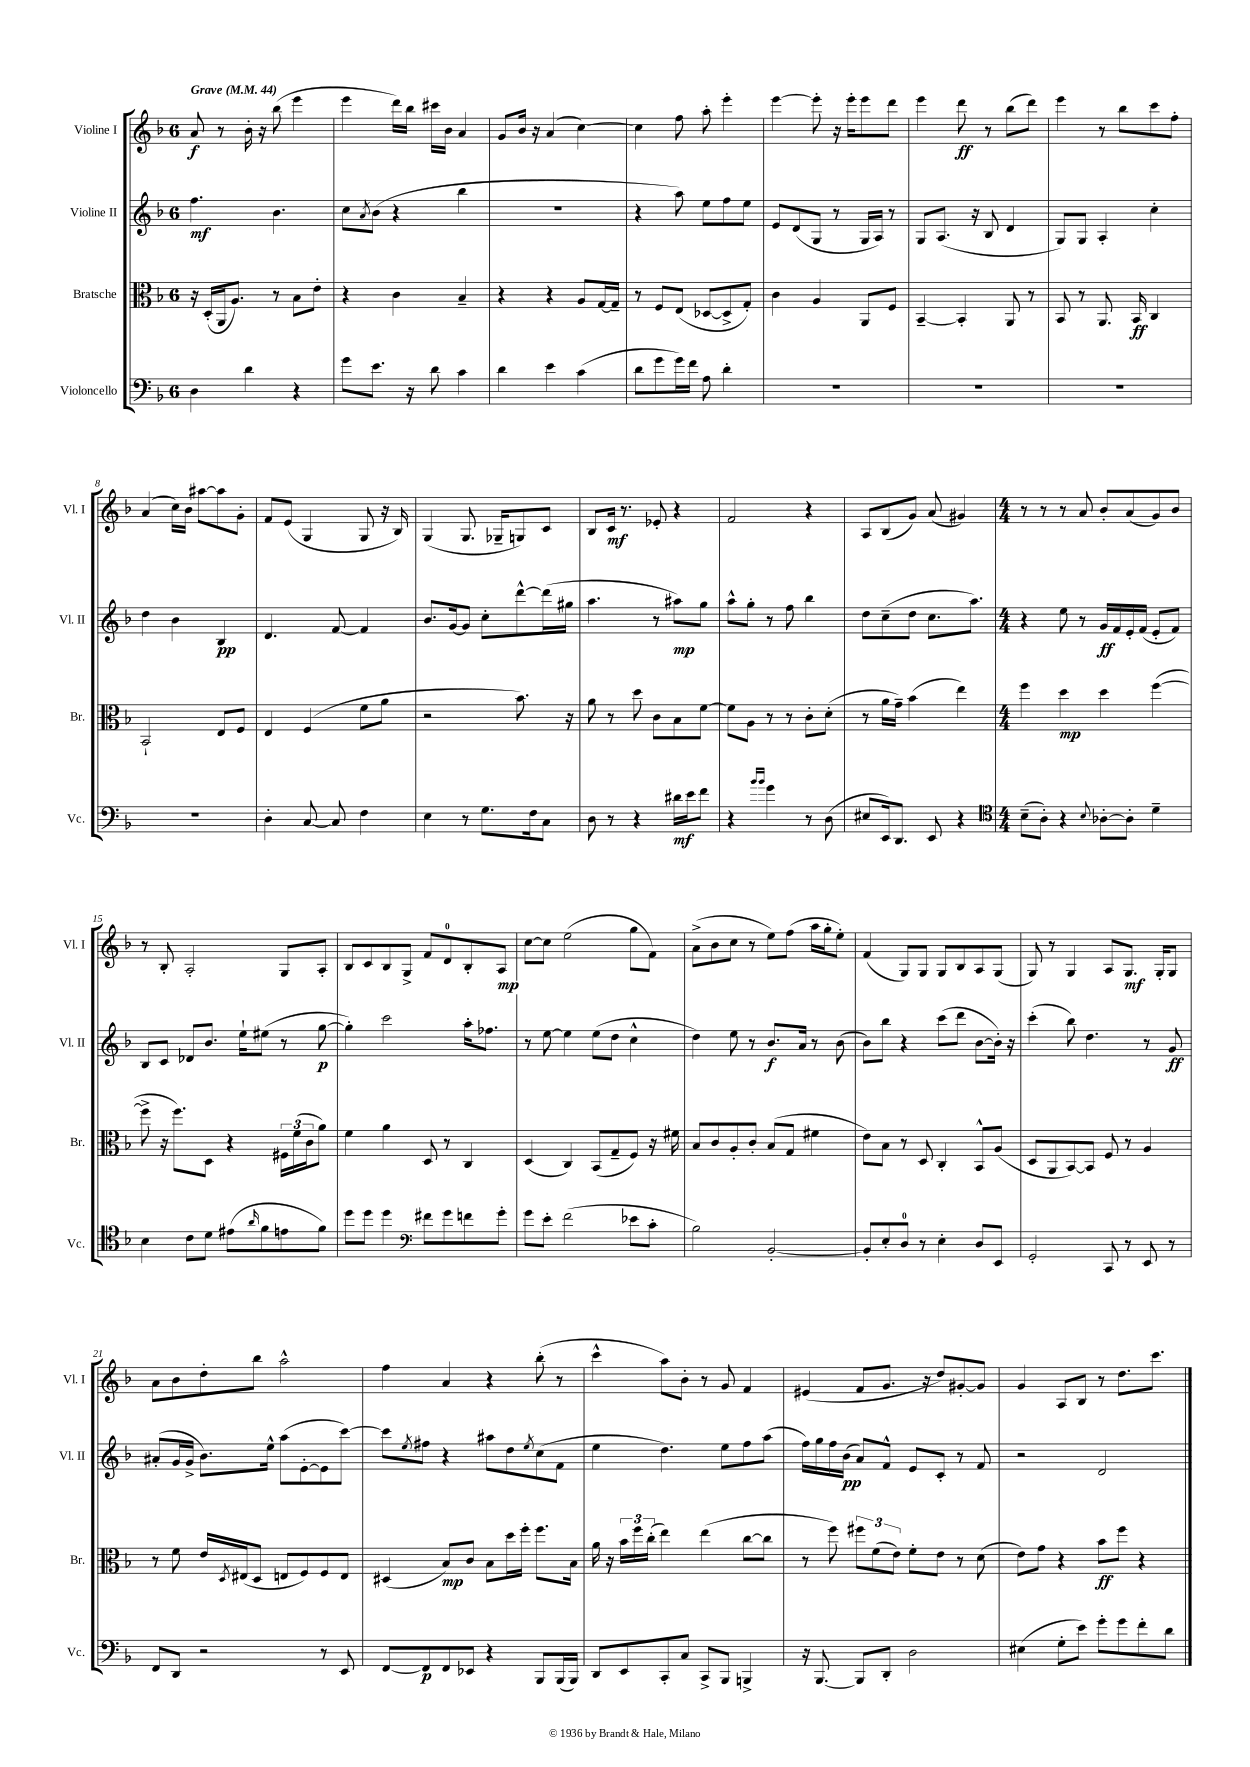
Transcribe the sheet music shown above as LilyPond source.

<<
\new StaffGroup <<
\new Staff = "s0" \with { instrumentName = "Violine I" shortInstrumentName = "Vl. I" } {
    \clef treble \key f \major \once \override Staff.TimeSignature.style = #'single-digit \time 6/8 \tempo "Grave" 4 = 44
    a'8\f r8 bes'16-. r16 bes''8( e'''4 |
    e'''4 d'''16) bes''16 cis'''16 bes'16 a'4 |
    g'8 bes'16 r16 a'4( c''4~) |
    c''4 f''8 a''8-. e'''4-. |
    e'''4~ e'''8-. r16 e'''16-. e'''8 d'''8 |
    e'''4 d'''8\ff r8 bes''8( d'''8) |
    e'''4 r8 bes''8 c'''8 f''8-. |
    a'4( c''16) bes'16 ais''8~ ais''8 g'8-. |
    f'8 e'8( g4 g8 r16 bes16) |
    g4( g8. ges16-- g8) c'8 |
    bes8 c'16\mf r8. ees'8-. r4 |
    f'2 r4 |
    a8 bes8( g'8) a'8( gis'4) |
    \numericTimeSignature \time 4/4 r8 r8 r8 a'8 bes'8-. a'8( g'8) bes'8 |
    r8 bes8-. a2-. g8 a8-. |
    bes8 c'8 bes8 g8-> f'8 d'8-0 bes8-. a8\mp |
    c''8~ c''8 e''2( g''8 f'8) |
    a'8->( bes'8 c''8 r8 e''8) f''8( a''16 g''16-. e''8-.) |
    f'4( g8) g8 g8 bes8 a8 g8( |
    g8) r8 g4 a8 g8.\mf g16-. g8 |
    a'8 bes'8 d''8-. bes''8 a''2-^ |
    f''4 a'4 r4 bes''8-.( r8 |
    c'''4-^ a''8) bes'8-. r8 g'8 f'4 |
    eis'4( f'8 g'8. r16 d''8) gis'8~-. gis'8 |
    g'4 a8 bes8 r8 d''8. c'''8. \bar "|." |
}
\new Staff = "s1" \with { instrumentName = "Violine II" shortInstrumentName = "Vl. II" } {
    \clef treble \key f \major \once \override Staff.TimeSignature.style = #'single-digit \time 6/8
    f''4.\mf bes'4. |
    c''8 \acciaccatura { a'8 } bes'8( r4 bes''4 |
    R2. |
    r4 a''8) e''8 f''8 e''8 |
    e'8 d'8( g8 r8 g16 a16) r8 |
    g8 a8.( r16 bes8 d'4 |
    g8) g8 a4-. c''4-. |
    d''4 bes'4 bes4\pp |
    d'4. f'8~ f'4 |
    bes'8. g'16~ g'8 c''8-. d'''8~-^ d'''16( gis''16 |
    a''4. r8 ais''8\mp) g''8 |
    a''8-^ g''8-. r8 f''8 bes''4 |
    d''8 c''8--( d''8 c''8. a''8.) |
    \numericTimeSignature \time 4/4 r4 e''8 r8 g'16\ff f'16 e'16-. f'16( e'8-. f'8) |
    bes8 c'8 des'8 bes'8. e''16-! eis''8( r8 g''8~\p |
    g''4-.) c'''2 a''16-. fes''8. |
    r8 e''8~ e''4 e''8( d''8 c''4-^ |
    d''4) e''8 r8 bes'8.\f a'16 r8 bes'8( |
    bes'8) bes''8 r4 c'''8( d'''8 bes'8~ bes'16-.) r16 |
    c'''4-.( bes''8) d''4. r8 g'8\ff |
    ais'8-.( g'16 g'16-> bes'8.) e''16-^ a''8( e'8~-. e'8 c'''8~) |
    c'''8 \acciaccatura { e''8 } fis''8 r4 ais''8 d''8 \acciaccatura { e''8 } c''8( f'8 |
    e''4 d''4.) e''8 f''8 a''8( |
    f''16) g''16 f''16 bes'16\pp( a'8) f'8-^ e'8 c'8-. r8 f'8 |
    r2 d'2 \bar "|." |
}
\new Staff = "s2" \with { instrumentName = "Bratsche" shortInstrumentName = "Br." } {
    \clef alto \key f \major \once \override Staff.TimeSignature.style = #'single-digit \time 6/8
    r16 d16-.( a,16 a8.) r8 bes8 e'8-. |
    r4 c'4 bes4-- |
    r4 r4 a8 g16~ g16-- |
    r8 f8 e8( des8~ des8-> g8-.) |
    c'4 a4 a,8 f8 |
    bes,4~-- bes,4-. a,8 r8 |
    bes,8 r8 a,8. bes,16\ff c4 |
    bes,2-! e8 f8 |
    e4 f4( f'8 a'8 |
    r2 bes'8.) r16 |
    a'8 r8 d''8 c'8 bes8 f'8~ |
    f'8 a8 r8 r8 c'8-. d'8-.( |
    r8 a'16 g'16--) bes'4( e''4) |
    \numericTimeSignature \time 4/4 f''4 d''4\mp d''4 f''4~( |
    f''8-> r16 f''8.) d8 r4 \tuplet 3/2 { fis16 f'16( c'16 } a'8) |
    f'4 a'4 d8 r8 c4 |
    d4( c4) bes,8( g8-- f8) r16 fis'16 |
    bes8 c'8 a8-. c'8-. bes8( g8 fis'4 |
    e'8) bes8 r8 d8 c4-. bes,8-^ a8( |
    d8 a,8 bes,8~) bes,8 f8 r8 a4 |
    r8 f'8 e'16 \acciaccatura { d8 } eis16( d8 e8 f8) f8 e8 |
    dis4( bes8\mp) c'8 bes8 d''16 f''16-. f''8. bes16 |
    a'16 r16 \tuplet 3/2 { bes'16 f''16 c''16-.( } e''4) e''4( c''8~ c''8 |
    r8 f''8) \tuplet 3/2 { fis''8 f'8( e'8) } f'8-. e'8 r8 d'8( |
    e'8) g'8 r4 bes'8\ff f''8 r4 \bar "|." |
}
\new Staff = "s3" \with { instrumentName = "Violoncello" shortInstrumentName = "Vc." } {
    \clef bass \key f \major \once \override Staff.TimeSignature.style = #'single-digit \time 6/8
    d4 d'4 r4 |
    g'8 e'8. r16 d'8 c'4 |
    d'4 e'4 c'4( |
    d'8 g'8 g'16) f'16 a8 d'4-. |
    R2. |
    R2. |
    R2. |
    R2. |
    d4-. c8~ c8 f4 |
    e4 r8 g8. f16 c8 |
    d8 r8 r4 dis'16\mf e'16 f'8 |
    r4 \grace { bes'16 bes'16 } g'4 r8 d8( |
    eis8 e,16) d,8. e,8 r4 |
    \numericTimeSignature \time 4/4 \clef tenor bes8--( a8-.) r4 \appoggiatura { bes8 } aes8~-. aes8-. d'4-- |
    bes4 c'8 d'8 eis'8( \grace { a'16 } f'8 e'8 f'8) |
    d''8 d''8 d''4 \clef bass fis'8 g'8 f'8 g'8-. |
    g'8 e'8-. f'2( ees'8 c'8-. |
    bes2) bes,2~-. |
    bes,8-. e8-. d8-0 r8 e4-. d8 e,8 |
    g,2-. c,8 r8 e,8 r8 |
    f,8 d,8 r2 r8 e,8 |
    f,8~ f,8\p f,8 ees,8 r4 bes,,8 bes,,16( bes,,16) |
    d,8 e,8 c,8-. c8 c,8-> bes,,8 b,,4-> |
    r16 bes,,8.~ bes,,8 d,8-. d2 |
    eis4( g8-. e'8) g'8-. g'8 f'8-. d'8 \bar "|." |
}
>>
>>
